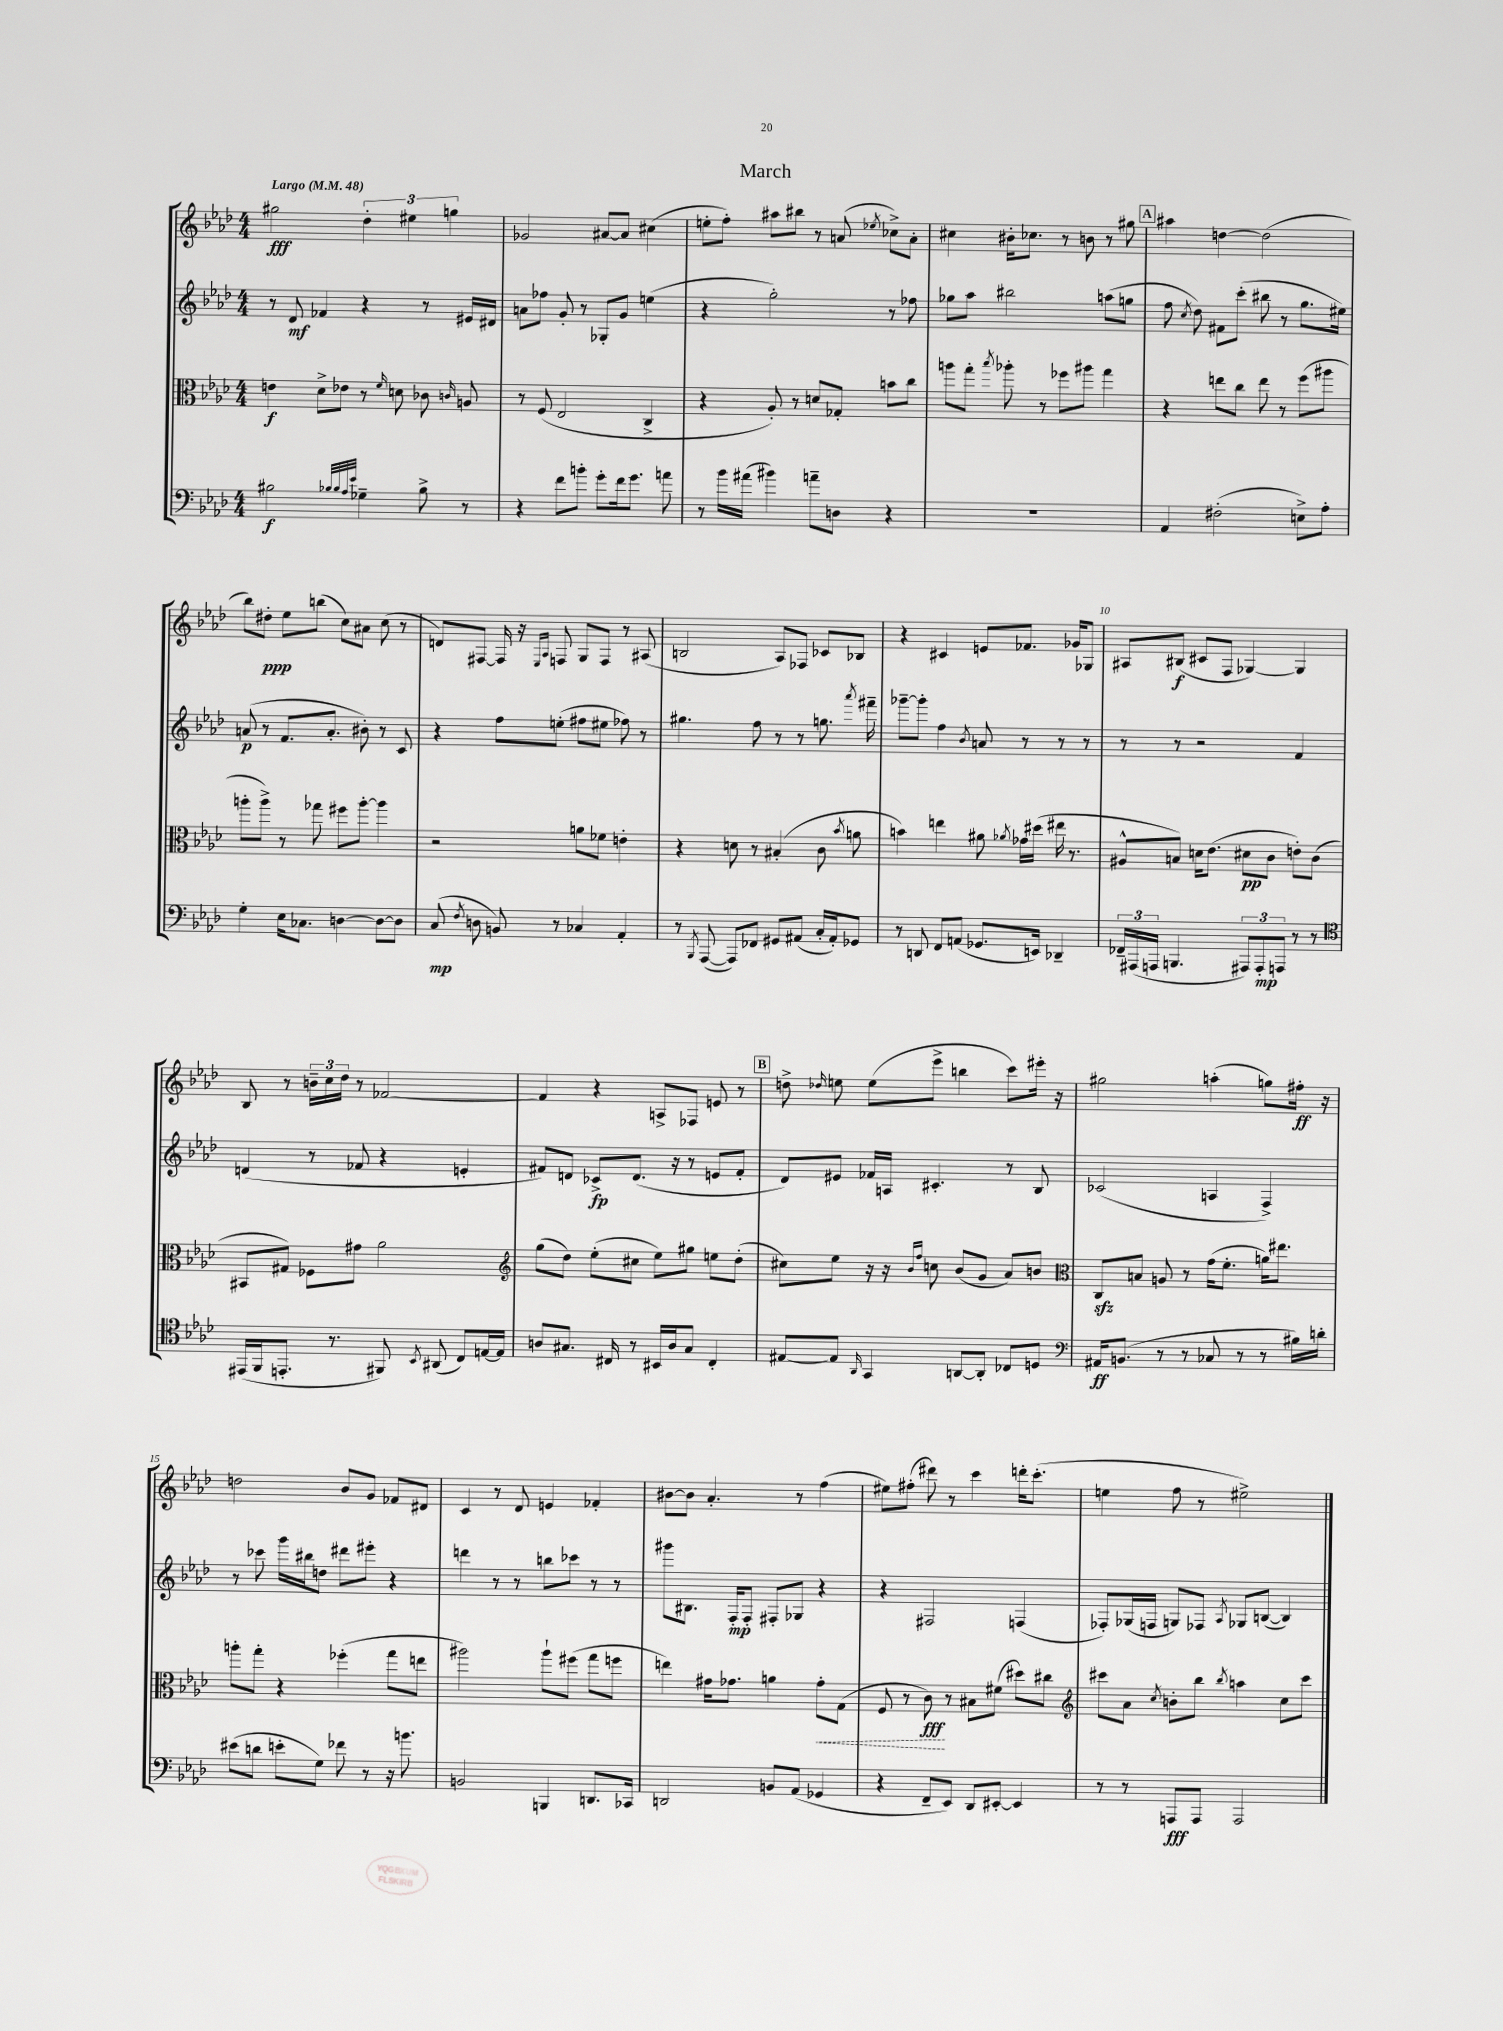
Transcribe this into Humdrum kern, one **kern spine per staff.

**kern	**dynam	**kern	**dynam	**kern	**dynam	**kern	**dynam
*part4	*part4	*part3	*part3	*part2	*part2	*part1	*part1
*staff4	*staff4	*staff3	*staff3	*staff2	*staff2	*staff1	*staff1
*clefF4	*	*clefC3	*	*clefG2	*	*clefG2	*
*k[b-e-a-d-]	*	*k[b-e-a-d-]	*	*k[b-e-a-d-]	*	*k[b-e-a-d-]	*
*M4/4	*	*M4/4	*	*M4/4	*	*M4/4	*
*MM48	*	*MM48	*	*MM48	*	*MM48	*
=1	=1	=1	=1	=1	=1	=1	=1
!	!	!	!	!	!	!LO:TX:a:B:t=Largo	!
2B#X\	f	4en\	f	8r	.	2gg#X\	fff
.	.	.	.	8d-/	mf	.	.
.	.	8d-^\L	.	4f-X/	.	.	.
.	.	8e-X\J	.	.	.	.	.
32qqB-X/LLL	.	.	.	.	.	.	.
32qqB-/	.	.	.	.	.	.	.
32qqA-/	.	.	.	.	.	.	.
32qqe-/JJJ	.	.	.	.	.	.	.
4G-X~\	.	8r	.	4r	.	6dd-'\	.
.	.	16qqf/	.	.	.	.	.
.	.	8dn\	.	.	.	.	.
.	.	.	.	.	.	6ee#X\	.
8B-^\	.	8c-X\	.	8r	.	.	.
.	.	.	.	.	.	6ggn\	.
.	.	16qqcn/	.	.	.	.	.
8r	.	8An/	.	16e#X/LL	.	.	.
.	.	.	.	16d#X/JJ	.	.	.
=2	=2	=2	=2	=2	=2	=2	=2
4r	.	8r	.	8an\L	.	2g-X/	.
.	.	(8F/	.	8ff-X\J	.	.	.
8f\L	.	2E-/	.	8g'/	.	.	.
8bn'\J	.	.	.	8r	.	.	.
8g'\L	.	.	.	8G-X'/L	.	[8a#X/L	.
16f\k	.	.	.	8g/J	.	8a#/J]	.
8.g\J	.	.	.	.	.	.	.
.	.	4C^/	.	(4een\	.	(4cc#X\	.
8an\	.	.	.	.	.	.	.
=3	=3	=3	=3	=3	=3	=3	=3
8r	.	4r	.	4r	.	8een'\L	.
16b-\LL	.	.	.	.	.	8ff'\J)	.
(16a#X\JJ	.	.	.	.	.	.	.
4b#X\)	.	8A-'/)	.	2gg'\)	.	8aa#X\L	.
.	.	8r	.	.	.	8bb#X\J	.
8an~\L	.	8dn/L	.	.	.	8r	.
8Dn\J	.	8G-X'/J	.	.	.	(8an/	.
.	.	.	.	.	.	8qee-X/	.
4r	.	8bn\L	.	8r	.	8cc-X^\L)	.
.	.	8cc\J	.	8ff-X\	.	8a'\J	.
=4	=4	=4	=4	=4	=4	=4	=4
1r	.	8aan\L	.	8gg-X\L	.	4cc#X\	.
.	.	8gg'\J	.	8aa-\J	.	.	.
.	.	8qbb-/	.	.	.	.	.
.	.	8aa-X'\	.	2bb#X\	.	16b#X'\KL	.
.	.	.	.	.	.	8.cc-X\J	.
.	.	8r	.	.	.	.	.
.	.	8ff-X\L	.	.	.	8r	.
.	.	8aa#X\J	.	.	.	8bn\	.
.	.	4gg\	.	(8aan\L	.	8r	.
.	.	.	.	8ggn\J	.	8gg#X\	.
!!LO:REH:place=s1:t=A
=5	=5	=5	=5	=5	=5	=5	=5
4AA-/	.	4r	.	8ff\	.	4aa#X\	.
.	.	.	.	8qcc/	.	.	.
.	.	.	.	8dd-\)	.	.	.
(2F#X'\	.	8een\L	.	8f#X\L	.	[4ddn\	.
.	.	8cc\J	.	(8ccc'\J	.	.	.
.	.	8ee\	.	8bb#X\	.	(2dd\]	.
.	.	8r	.	8r	.	.	.
8En^\L)	.	(8ff\L	.	8.gg\L	.	.	.
8A-'\J	.	8aa#X\J	.	.	.	.	.
.	.	.	.	16ee#X\Jk)	.	.	.
!!LO:LB:g=z
=6	=6	=6	=6	=6	=6	=6	=6
4G'\	.	8aan'\L	.	(8an/	p	8bb-\L)	.
.	.	8aa^\J)	.	8r	.	8dd#X'\J	ppp
16E-\KL	.	8r	.	8.f/L	.	8ee-\L	.
8.C-X\J	.	.	.	.	.	.	.
.	.	8gg-X\	.	.	.	(8bbn\J	.
.	.	.	.	8.a'/J	.	.	.
[4Dn\	.	8ff#X\L	.	.	.	8cc\L)	.
.	.	[8aa'\J	.	8b#X'\)	.	8a#X\J	.
8D\L_	.	4aa\]	.	8r	.	(8cc\	.
8D\J]	.	.	.	8c/	.	8r	.
=7	=7	=7	=7	=7	=7	=7	=7
(8C/	mp	2r	.	4r	.	8dn/L)	.
8qF/	.	.	.	.	.	.	.
8Dn\	.	.	.	.	.	[8F#X/J	.
8BBn/)	.	.	.	8ff\L	.	16F#/]	.
.	.	.	.	.	.	16r	.
.	.	.	.	.	.	16qqE-/LL	.
.	.	.	.	.	.	16qqA-/JJ	.
8r	.	.	.	(8een'\J	.	8Fn/	.
4C-X/	.	8an\L	.	8ff#X\L	.	8G/L	.
.	.	8f-X\J	.	8ee#X\J	.	8F/J	.
4AA-'/	.	4en'\	.	8ff-X\)	.	8r	.
.	.	.	.	8r	.	(8A#X/	.
=8	=8	=8	=8	=8	=8	=8	=8
8r	.	4r	.	4.gg#X\	.	2Bn/	.
8qBBB-/	.	.	.	.	.	.	.
([8AAA-/	.	.	.	.	.	.	.
8AAA-/L])	.	8dn\	.	.	.	.	.
8FF-X/J	.	8r	.	8ff\	.	.	.
8GG#X/L	.	(4B#X'/	.	8r	.	8A-/L)	.
(8AA#X/J	.	.	.	8r	.	8F-X/J	.
16C'/LL	.	8c\	.	8.ggn\	.	8c-X/L	.
16AA#'/J)	.	.	.	.	.	.	.
.	.	8qb-/	.	.	.	.	.
8GG-X/J	.	8an\	.	.	.	8B-X/J	.
.	.	.	.	8qaaa-/	.	.	.
.	.	.	.	16fff#X~\	.	.	.
=9	=9	=9	=9	=9	=9	=9	=9
8r	.	4bn\)	.	[8ggg-X~\L	.	4r	.
8DDn/	.	.	.	8ggg-'\J]	.	.	.
8FF/L	.	4een\	.	4ff\	.	4c#X/	.
(8AAn/J	.	.	.	.	.	.	.
.	.	.	.	8qb-/	.	.	.
8.GG-X/L	.	8a#X\	.	8an/	.	8en/L	.
.	.	8qa-X/	.	.	.	.	.
.	.	16g-X\LL	.	8r	.	8.f-X/J	.
16EEn/Jk)	.	(16dd#X\JJ	.	.	.	.	.
4DD-X~/	.	16ee#X\	.	8r	.	.	.
.	.	8.r	.	.	.	16g-X/KL	.
.	.	.	.	8r	.	8G-X/J	.
=10	=10	=10	=10	=10	=10	=10	=10
24FF-X~/LL	.	8A#X^^/L	.	8r	.	8A#X/L	.
(24AAA#X/	.	.	.	.	.	.	.
24AAAn/JJ	.	.	.	.	.	.	.
4.BBBn/	.	8Bn/J)	.	8r	.	(8B#X/J	f
.	.	16dn\KL	.	2r	.	8c#X/L	.
.	.	(8.e-\J	.	.	.	.	.
.	.	.	.	.	.	8F/J	.
12AAA#X/L)	.	8d#X\L	pp	.	.	[4G-X/)	.
12AAA#'/	mp	.	.	.	.	.	.
.	.	8c\J	.	.	.	.	.
12AAAn/J	.	.	.	.	.	.	.
8r	.	8en'\L)	.	4f/	.	4G-/]	.
8r	.	(8c\J	.	.	.	.	.
!!LO:LB:g=z
=11	=11	=11	=11	=11	=11	=11	=11
*clefC4	*	*	*	*	*	*	*
(16EE#X/LL	.	8BB#X/L	.	(4dn/	.	8B-/	.
16FF/J	.	.	.	.	.	.	.
8.EEn'/J	.	8G#X/J)	.	.	.	8r	.
.	.	8F-X\L	.	8r	.	24bn~\LL	.
.	.	.	.	.	.	24cc\	.
8.r	.	.	.	.	.	.	.
.	.	.	.	.	.	24dd-\JJ	.
.	.	8g#X\J	.	8f-X/	.	8r	.
8FF#X/)	.	2a-\	.	4r	.	[2f-X/	.
8qBB-/	.	.	.	.	.	.	.
(8AA#X/	.	.	.	.	.	.	.
8C/L)	.	.	.	4en'/	.	.	.
[16En/L	.	.	.	.	.	.	.
16E/JJ]	.	.	.	.	.	.	.
=12	=12	=12	=12	=12	=12	=12	=12
*	*	*clefG2	*	*	*	*	*
8An/L	.	(8gg\L	.	8f#X/L)	.	4f-/]	.
8.G#X/J	.	8dd-\J)	.	8dn/J	.	.	.
.	.	(8ee-'\L	.	8c-X^/L	fp	4r	.
16C#X/	.	.	.	.	.	.	.
8r	.	8cc#X\J	.	(8.d/J	.	.	.
16BB#X/LL	.	8ee-\L)	.	.	.	8An^/L	.
16A/J	.	.	.	16r	.	.	.
8G#/J	.	8gg#X\J	.	8r	.	8F-X/J	.
4C#'/	.	8een\L	.	8en/L	.	8en/	.
.	.	(8dd-'\J	.	8f#'/J	.	8r	.
!!LO:REH:place=s1:t=B
=13	=13	=13	=13	=13	=13	=13	=13
[8E#X/L	.	8cc#X\L)	.	8d-/L)	.	8ddn^\	.
.	.	.	.	.	.	16qqdd-X/	.
8E#/J]	.	8ee-\J	.	8e#X/J	.	8een\	.
16qqAA-/	.	.	.	.	.	.	.
4GG/	.	16r	.	16f-X/LL	.	(8ee\L	.
.	.	16r	.	16An/JJ	.	.	.
.	.	16qqb-/LL	.	.	.	.	.
.	.	16qqff/JJ	.	.	.	.	.
.	.	8ccn\	.	4.c#X'/	.	8eee-^\J	.
[8AAn/L	.	(8b-/L	.	.	.	4bbn\	.
8AA'/J]	.	8g/J	.	.	.	.	.
8C-X/L	.	8a-/L)	.	8r	.	8ccc\L)	.
8Dn/J	.	8bn/J	.	8B-/	.	16eee#X'\Jk	.
.	.	.	.	.	.	16r	.
=14	=14	=14	=14	=14	=14	=14	=14
*clefF4	*	*clefC3	*	*	*	*	*
16AA#X/KL	ff	8Czz/L	.	(2c-X/	.	2gg#X\	.
(8.BBn/J	.	.	.	.	.	.	.
.	.	8Bn/J	.	.	.	.	.
8r	.	8An/	.	.	.	.	.
8r	.	8r	.	.	.	.	.
8C-X/	.	(16g\KL	.	4An/	.	(4aan'\	.
.	.	8.f'\J	.	.	.	.	.
8r	.	.	.	.	.	.	.
8r	.	16an\KL)	.	4F^/)	.	8ggn\L)	.
.	.	8.ee#X\J	.	.	.	.	.
16B#X\LL)	.	.	.	.	.	16ff#X'\Jk	ff
16dn'\JJ	.	.	.	.	.	16r	.
!!LO:LB:g=z
=15	=15	=15	=15	=15	=15	=15	=15
(8e#X\L	.	8aan'\L	.	8r	.	2ddn\	.
8dn\J	.	8gg'\J	.	8ccc-X\	.	.	.
8en'\L	.	4r	.	16ggg\LL	.	.	.
.	.	.	.	16bb#X\J	.	.	.
8G\J)	.	.	.	8ddn\J	.	.	.
8f-X\	.	(4ff-X'\	.	8ddd#X\L	.	8b-/L	.
8r	.	.	.	8eee#X'\J	.	8g/J	.
16r	.	8gg\L	.	4r	.	8f-X/L	.
8.bn\	.	.	.	.	.	.	.
.	.	8een\J	.	.	.	8d#X/J	.
=16	=16	=16	=16	=16	=16	=16	=16
2BBn/	.	2aa#X\)	.	4dddn\	.	4c/	.
.	.	.	.	8r	.	8r	.
.	.	.	.	8r	.	8d-/	.
4BBBn/	.	8aa#`\L	.	8bbn\L	.	4en/	.
.	.	(8ff#X\J	.	8ccc-X\J	.	.	.
8.DDn/L	.	8gg\L	.	8r	.	4f-X'/	.
.	.	8ffn\J	.	8r	.	.	.
16CC-X/Jk	.	.	.	.	.	.	.
=17	=17	=17	=17	=17	=17	=17	=17
2DDn/	.	4een\)	.	8ggg#X\L	.	[8b#X\L	.
.	.	.	.	8.B#X\J	.	8b#\J]	.
.	.	16g#X\KL	.	.	.	4.a-'/	.
.	.	8.g-X\J	.	16F'/KL	mp	.	.
.	.	.	.	8F'/J	.	.	.
8BBn/L	.	4an\	.	8F#X'/L	.	.	.
(8AA-/J	.	.	.	8G-X/J	.	8r	.
!	!	!	!LO:HP:b	!	!	!	!
4GG-X/	.	8g-'\L	<	4r	.	(4ff\	.
.	.	(8G\J	.	.	.	.	.
=18	=18	=18	=18	=18	=18	=18	=18
4r	.	8F/	.	4r	.	8ee#X\L)	.
.	.	8r	.	.	.	(8ff#X'\J	.
8FF~/L	.	8c\)	fff	2F#X/	.	8ddd#X\)	.
8EE-/J)	.	8r	[	.	.	8r	.
8DD-/L	.	8B#X\L	.	.	.	4ccc\	.
[8EE#X'/J	.	(8f#X\J	.	.	.	.	.
4EE#/]	.	8dd#X\L)	.	(4Fn/	.	16dddn'\KL	.
.	.	.	.	.	.	(8.ccc'\J	.
.	.	8cc#X\J	.	.	.	.	.
=19	=19	=19	=19	=19	=19	=19	=19
*	*	*clefG2	*	*	*	*	*
8r	.	8ccc#X\L	.	8F-X'/L)	.	4een\	.
8r	.	8a-\J	.	(16G-X/L	.	.	.
.	.	.	.	16Fn/JJ	.	.	.
.	.	8qcc/	.	.	.	.	.
8AAAn/L	fff	8bn'\L	.	8Gn/L)	.	8ff\	.
8AAA/J	.	8bb-\J	.	8F-X/J	.	8r	.
.	.	8qbb-/	.	8qA-/	.	.	.
2AAA/	.	4aan\	.	8G-X/L	.	2ee#X^\)	.
.	.	.	.	([8Bn/J	.	.	.
.	.	8cc\L	.	4B/])	.	.	.
.	.	8ccc#\J	.	.	.	.	.
==	==	==	==	==	==	==	==
*-	*-	*-	*-	*-	*-	*-	*-
